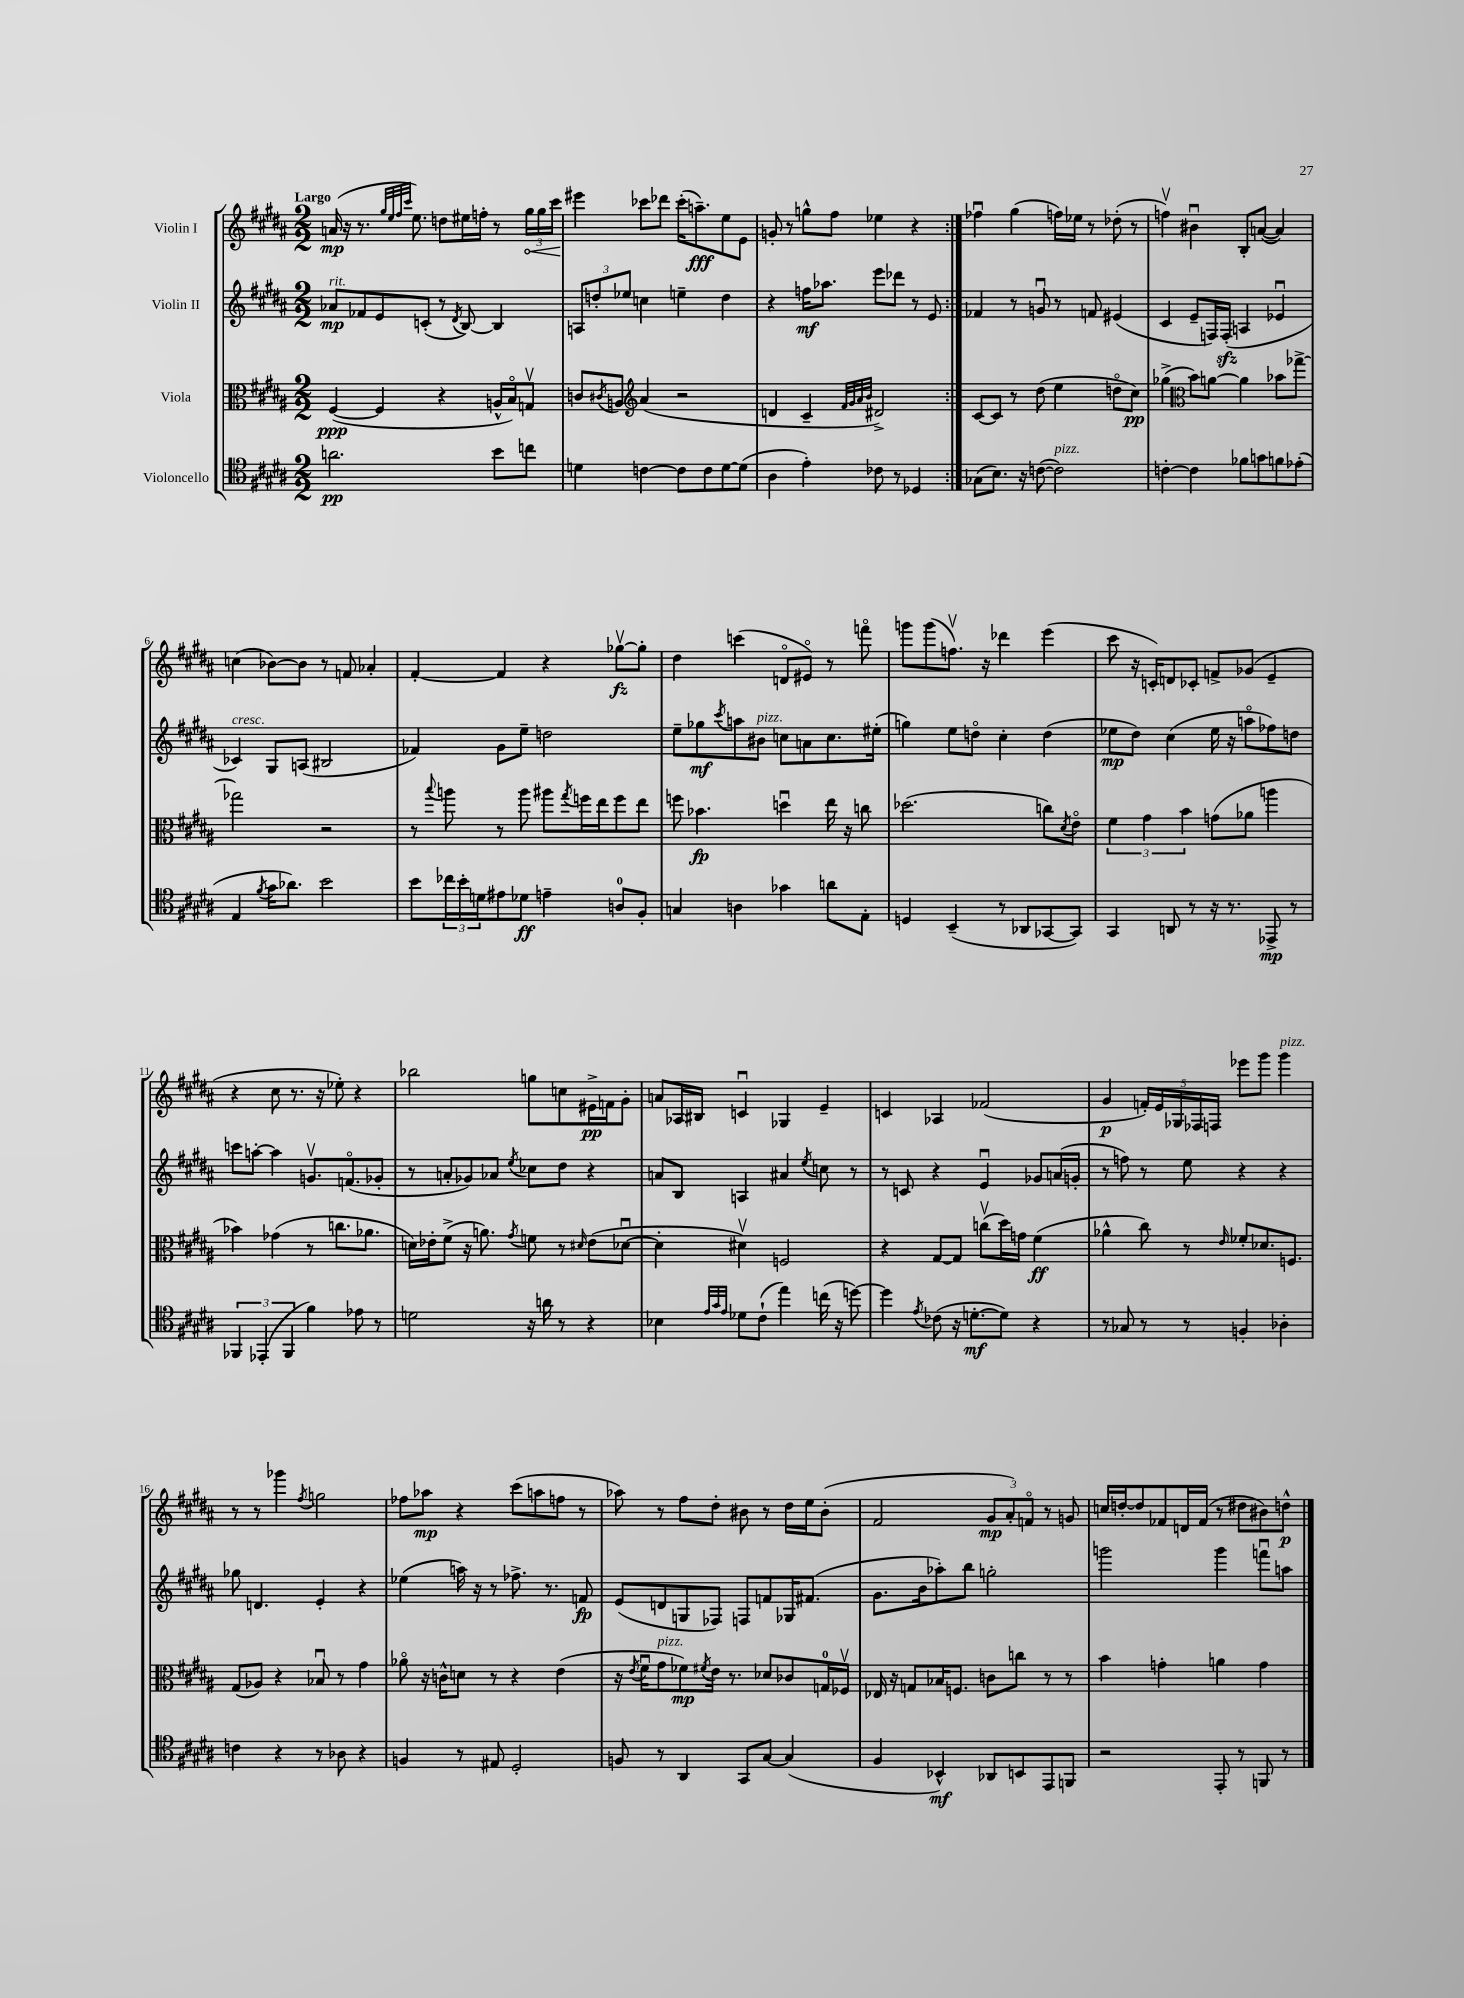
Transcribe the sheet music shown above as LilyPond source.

<<
\new StaffGroup <<
\new Staff = "s0" \with { instrumentName = "Violin I" } {
    \clef treble \key b \major \numericTimeSignature \time 2/2 \tempo "Largo"
    \repeat volta 2 { a'16\mp( r16 r8. \grace { gis''32 e''32 fis''32 cis'''32 } e''8.) d''8 eis''16 f''16-. r8 \tuplet 3/2 { \once \override Hairpin.circled-tip = ##t gis''16\< gis''16 cis'''16\! } |
    eis'''4 ces'''8 des'''8 ces'''16-.( a''8.--\fff) e''8 e'8 |
    g'8-. r8 g''8-^ fis''8 ees''4 r4 | }
    fes''4\downbow gis''4( f''16) ees''16 r8 des''8-.( r8 |
    f''4\upbow) bis'4\downbow b8-. a'8~( a'4) |
    c''4( bes'8~) bes'8 r8 f'8 aes'4-. |
    fis'4~-. fis'4 r4 ges''8~\upbow\fz ges''8-. |
    dis''4 c'''4( d'8\flageolet eis'8\flageolet) r8 f'''8\flageolet |
    g'''8 g'''8( f''8.\upbow) r16 des'''4 e'''4( |
    cis'''8 r16 c'16-.) d'8 ces'8-. f'8-> ges'8( e'4-- |
    r4 cis''8 r8. r16 ees''8-.) r4 |
    bes''2 g''8 c''8 eis'16->\pp f'16 gis'8-. |
    a'8 aes16 bis16 c'4\downbow ges4 e'4-- |
    c'4 aes4 fes'2( |
    gis'4\p \tuplet 5/4 { f'16-.) e'16 ges16 fes16 f16 } ees'''8 gis'''8 gis'''4^\markup { \italic "pizz." } |
    r8 r8 ges'''4 \acciaccatura { fis''8 } g''2 |
    fes''8 aes''8\mp r4 cis'''8( a''8 f''8 r8 |
    aes''8) r8 fis''8 dis''8-. bis'8 r8 dis''16 e''16 bis'8-.( |
    fis'2 \tuplet 3/2 { gis'8\mp ais'8-.) f'8\flageolet } r8 g'8 |
    c''16 d''16~-. d''8 fes'8 d'16 fes'16( r8 dis''8 bis'8) d''8-^\p \bar "|." |
}
\new Staff = "s1" \with { instrumentName = "Violin II" } {
    \clef treble \key b \major \numericTimeSignature \time 2/2
    \repeat volta 2 { aes'8\mp^\markup { \italic "rit." } fes'8 e'8 c'8-.( r8 \acciaccatura { dis'8 } b8~) b4 |
    \tuplet 3/2 { a8 d''8-. ees''8 } c''4 e''4-- d''4 |
    r4 f''16\mf aes''8. e'''8 des'''8 r8 e'8 | }
    fes'4 r8 g'8\downbow r8 f'8 eis'4( |
    cis'4 e'8-- f16) f16-.\sfz( a4 ees'4\downbow |
    ces'4^\markup { \italic "cresc." }) gis8 a8( bis2 |
    fes'4) gis'8 e''8-- d''2 |
    e''8-- ges''8\mf \acciaccatura { cis'''8 } a''8 bis'8^\markup { \italic "pizz." } c''8 a'8 c''8. eis''16-.( |
    g''4) e''8 d''8\flageolet cis''4-. d''4( |
    ees''8\mp dis''8) cis''4( ees''16 r16 a''8\flageolet fes''8) d''8 |
    c'''8 a''8~-. a''4 g'8.\upbow f'8.\flageolet( ges'8-. |
    r8 a'8-. ges'8) aes'8 \acciaccatura { e''8 } ces''8 dis''8 r4 |
    a'8 b8 a4 ais'4 \acciaccatura { e''8 } c''8 r8 |
    r8 c'8 r4 e'4\downbow ges'8 a'16( g'16-. |
    r8 f''8) r8 e''8 r4 r4 |
    ges''8 d'4. e'4-. r4 |
    ees''4( a''16) r16 r8 fes''8.-> r8. f'8\fp |
    e'8( d'8 g8 fes8) f8 f'8 ges16 fis'8.( |
    gis'8. b'16 aes''8-.) b''8 g''2-. |
    g'''2 g'''4 f'''8\downbow a''8 \bar "|." |
}
\new Staff = "s2" \with { instrumentName = "Viola" } {
    \clef alto \key b \major \numericTimeSignature \time 2/2
    \repeat volta 2 { fis4~\ppp( fis4 r4 a16-^ b16\flageolet) g8\upbow |
    c'8 \acciaccatura { cis'8 } a8 \clef treble ais'4( r2 |
    d'4 cis'4-- \grace { fis'32 gis'32 ais'32 b'32 } dis'2->) | }
    cis'8~ cis'8 r8 dis''8( e''4 d''8\flageolet cis''8\pp) |
    ges''4->( \clef alto b'8) a'8~ a'4 bes'8 ges''8~-> |
    ges''2 r2 |
    r8 \appoggiatura { b''8 } a''8 r8 a''8 ais''8 \acciaccatura { gis''8 } f''16 e''16 f''8 e''8 |
    f''8 bes'4.\fp d''4\downbow e''16 r16 c''8 |
    des''2.( c''8) \acciaccatura { dis'8 } e'8\flageolet |
    \tuplet 3/2 { fis'4 gis'4 b'4 } g'8( aes'8 a''4 |
    bes'4) ges'4( r8 c''8. aes'8. |
    d'16) ees'16-. fis'8->( r16 a'8.) \acciaccatura { gis'8 } f'8 r8 \grace { dis'16 } ees'8( des'8~\downbow |
    des'4-. dis'4\upbow) f2 |
    r4 gis8~ gis8 c''8\upbow( dis''16) g'16 fis'4\ff( |
    aes'4-^ cis''8) r8 \grace { e'16 } fes'8-. des'8. f8. |
    gis8( aes8) r4 bes8\downbow r8 gis'4 |
    aes'8\flageolet r16 c'16-^ d'8 r8 r4 e'4( |
    r16 \acciaccatura { e'8 } fis'16\downbow gis'8^\markup { \italic "pizz." } fes'8\mp) \acciaccatura { fis'8 } e'16 r8. des'8 ces'8 g16-0 fes16\upbow |
    ees16 r16 g8 bes16 f8. c'8 c''8 r8 r8 |
    b'4 g'4-. a'4 g'4 \bar "|." |
}
\new Staff = "s3" \with { instrumentName = "Violoncello" } {
    \clef tenor \key b \major \numericTimeSignature \time 2/2
    \repeat volta 2 { a'2.\pp b'8 c''8 |
    d'4 c'4~ c'8 c'8 d'8~ d'8( |
    ais4 e'4-.) ces'8 r8 des4 | }
    ges8( b8.) r16 c'8~( c'2^\markup { \italic "pizz." }) |
    c'4~-. c'4 fes'8 g'8 f'8 ees'8-.( |
    e4 \acciaccatura { fis'8 } gis'16 aes'8.) b'2 |
    b'8 \tuplet 3/2 { ces''16 b'16-. d'16 } eis'8 des'8\ff e'4-- a8-0 fis8-. |
    g4 a4 ges'4 a'8 e8-. |
    d4 b,4--( r8 aes,8 ges,8~ ges,8) |
    gis,4 a,8 r8 r16 r8. ees,8->\mp r8 |
    \tuplet 3/2 { fes,4 ees,4-.( fes,4 } fis'4) ees'8 r8 |
    d'2 r16 a'16 r8 r4 |
    bes4 \grace { e'32 gis'32 e'32 } des'8 cis'8-!( e''4) c''16( r16 d''8~) |
    d''4 \acciaccatura { e'8 } ces'8( r16 d'8.~-.\mf d'8) r4 |
    r8 ges8 r8 r8 f4-. aes4-. |
    c'4 r4 r8 aes8 r4 |
    f4 r8 eis8 dis2-. |
    f8 r8 ais,4 gis,8 gis8~ gis4( |
    fis4 bes,4-^\mf) aes,8 b,8 e,8 f,8 |
    r2 e,8-. r8 f,8 r8 \bar "|." |
}
>>
>>
